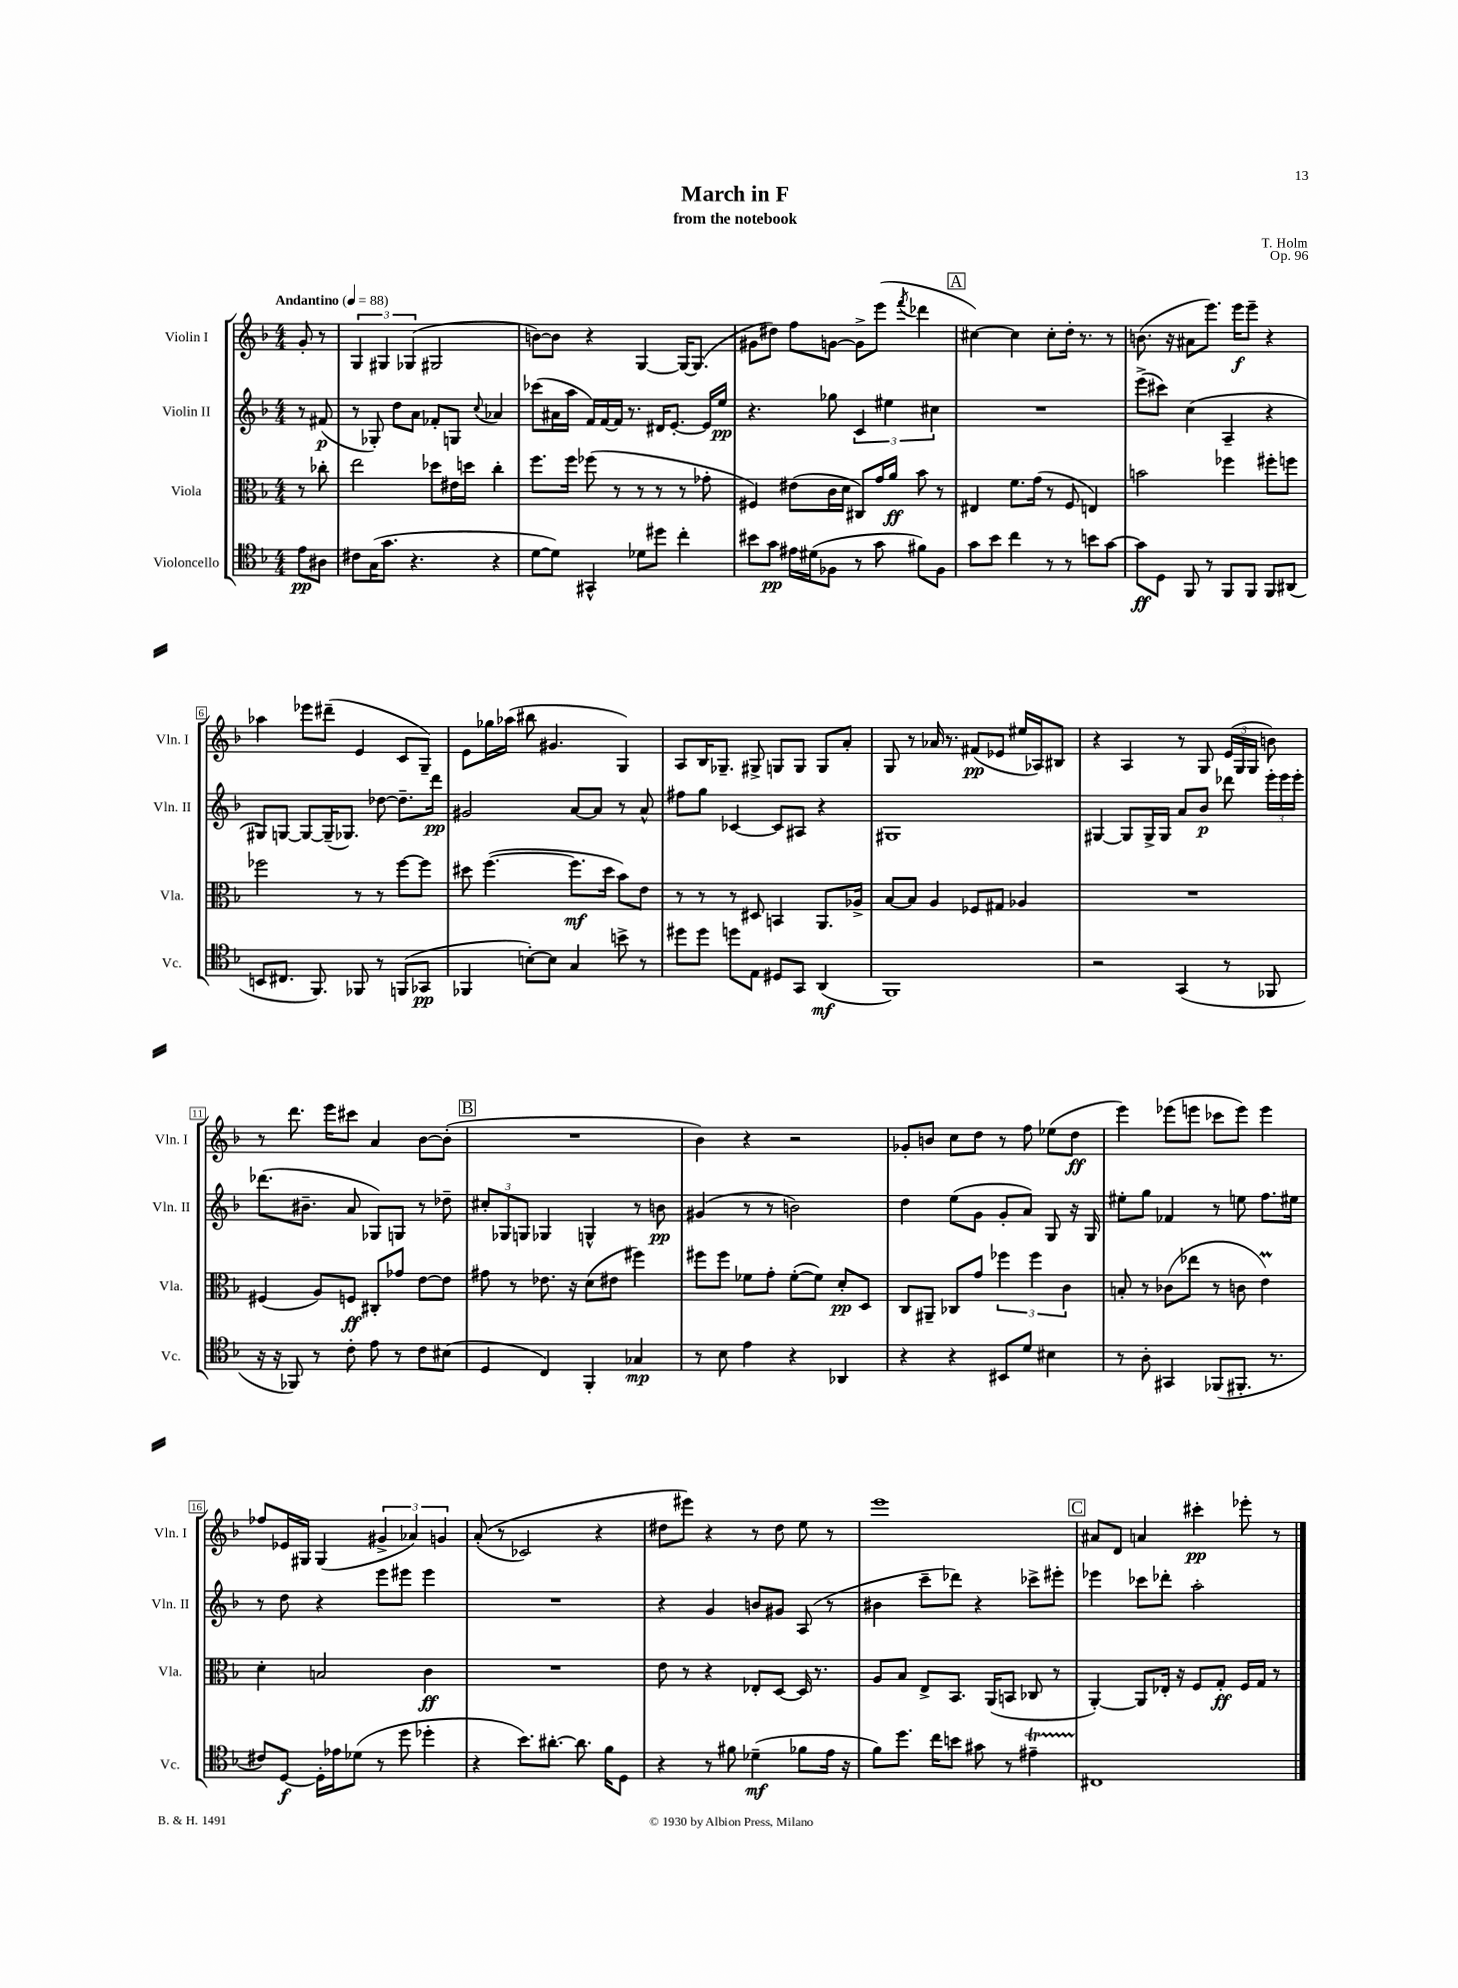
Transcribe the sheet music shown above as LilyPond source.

\header { title = "March in F" composer = "T. Holm" subtitle = "from the notebook" opus = "Op. 96" }
<<
\new StaffGroup <<
\new Staff = "s0" \with { instrumentName = "Violin I" shortInstrumentName = "Vln. I" } {
    \clef treble \key f \major \numericTimeSignature \time 4/4 \partial 4 \tempo "Andantino" 4 = 88
    \autoBeamOff g'8-. r8 |
    \tuplet 3/2 { g4 gis4 ges4( } gis2 |
    b'8[~) b'8] r4 g4~ g16[~ g8.]( |
    gis'8[ dis''8]) f''8[ g'8]~ g'8[-> e'''8]( \acciaccatura { f'''8 } des'''4 |
    \mark \markup { \box "A" } cis''4~) cis''4 cis''8[-. d''16]-. r8. r8 |
    b'8.( r16 ais'8[ e'''8.]) e'''16[\f e'''8]-- r4 |
    aes''4 ees'''8[ dis'''8]--( e'4 c'8[ g8]--) |
    e'8[ ges''16 aes''16]( bis''8 gis'4. g4) |
    a8[ bes16 ges8.]-- gis8-> g8[ g8] g8[ a'8]-. |
    g8 r8 aes'16 r8. fis'8[\pp( ees'8] eis''16[ aes16) bis8] |
    r4 a4 r8 g8 \tuplet 3/2 { e'16[( g16 g16] } b'8) |
    r8 d'''8. e'''16[ cis'''8] a'4 bes'8[~ bes'8]-.( |
    \mark \markup { \box "B" } R1 |
    bes'4) r4 r2 |
    ges'8[-. b'8] c''8[ d''8] r8 f''8 ees''8[( d''8]\ff |
    e'''4) ees'''8[( e'''8] ces'''8[ e'''8]) e'''4 |
    fes''8[ ees'16 gis16] gis4( \tuplet 3/2 { gis'4-> aes'4) g'4 } |
    a'8-.(\( r8 ces'2) r4 |
    dis''8[ eis'''8]\) r4 r8 dis''8 e''8 r8 |
    e'''1 |
    \mark \markup { \box "C" } ais'8[ d'8] a'4 cis'''4-.\pp ees'''8-. r8 \bar "|." |
}
\new Staff = "s1" \with { instrumentName = "Violin II" shortInstrumentName = "Vln. II" } {
    \clef treble \key f \major \numericTimeSignature \time 4/4 \partial 4
    \autoBeamOff r8 fis'8\p( |
    r8 ges8-.) d''8[ a'8] fes'8[-. g8] \appoggiatura { c''8 } aes'4 |
    ces'''8[( ais'16 a''16] f'16[) f'16~ f'16] r8. dis'16[ e'8.]~-. e'16[ e''16]\pp |
    r4. ges''8 \tuplet 3/2 { c'4 eis''4 cis''4 } |
    \mark \markup { \box "A" } R1 |
    e'''8[->( cis'''8]) c''4( a4-- r4 |
    gis8[) g8]~ g8[~ g16--( ges8.]) des''8~ des''8.[-- d'''16]\pp |
    gis'2 a'8[~ a'8] r8 a'8-^ |
    fis''8[ g''8] ces'4~ ces'8[ ais8] r4 |
    gis1 |
    gis4~ gis8[ gis16-> gis16] a'8[ bes'8]\p des'''8 \tuplet 3/2 { e'''16[-. e'''16 e'''16]-. } |
    des'''8.[( bis'8.]-- a'8 ges8[) g8] r8 des''8-- |
    \mark \markup { \box "B" } \tuplet 3/2 { cis''8[-. ges8 g8] } ges4 g4-^ r8 b'8\pp |
    gis'4( r8 r8 b'2) |
    d''4 e''8[( g'8] g'8[-. a'8]) g8 r16 g16 |
    eis''8[-. g''8] fes'4 r8 e''8 f''8.[ eis''16] |
    r8 d''8 r4 e'''8[ eis'''8] eis'''4 |
    R1 |
    r4 g'4 b'8[ gis'8] a8( r8 |
    bis'4 c'''8[-- des'''8]) r4 ces'''8[-> eis'''8]-. |
    \mark \markup { \box "C" } ees'''4 ces'''8[ des'''8]-. a''2-. \bar "|." |
}
\new Staff = "s2" \with { instrumentName = "Viola" shortInstrumentName = "Vla." } {
    \clef alto \key f \major \numericTimeSignature \time 4/4 \partial 4
    \autoBeamOff r8 ces''8-. |
    e''2 des''8[ eis'16 d''16] c''4-. |
    f''8.[ f''16] fes''8( r8 r8 r8 r8 ges'8-. |
    fis4) eis'8[( c'16 d'16] cis8[) g'16 a'16]\ff bes'8 r8 |
    \mark \markup { \box "A" } eis4 f'8.[ g'16]( r8 f8 e4) |
    b'2 fes''4 fis''8[-. f''8] |
    fes''2 r8 r8 fes''8[~ fes''8] |
    dis''8 f''4.~( f''8.[\mf dis''16] bes'8[) e'8] |
    r8 r8 r8 dis8 b,4 a,8.[ aes16]-> |
    bes8[~ bes8] a4 fes8[ gis8] aes4 |
    R1 |
    fis4( a8[) f8]\ff cis8[-. ges'8] e'8[~ e'8] |
    \mark \markup { \box "B" } gis'8 r8 ees'8. r16 d'8[( eis'8] fis''4) |
    fis''8[ fis''8] fes'8[ g'8]-. fes'8[~-.( fes'8]) d'8[-.\pp d8] |
    c8[ ais,8]-- ces8[ g'8] \tuplet 3/2 { fes''4 fes''4 c'4 } |
    b8-. r8 ces'8[( ees''8] r8 c'8 e'4\prall) |
    d'4-. b2 c'4\ff |
    R1 |
    e'8 r8 r4 ees8[-. d8]~ d16 r8. |
    a8[ bes8] e8[-> bes,8.] a,16[( b,8] ces8 r8 |
    \mark \markup { \box "C" } a,4~-.) a,8[ ees16]-. r16 f8[ g8]-.\ff f16[ g16] r8 \bar "|." |
}
\new Staff = "s3" \with { instrumentName = "Violoncello" shortInstrumentName = "Vc." } {
    \clef tenor \key f \major \numericTimeSignature \time 4/4 \partial 4
    \autoBeamOff e'8[\pp ais8] |
    cis'8[ g16( g'8.] r4. r4 |
    d'8[~ d'8]) gis,4-^ des'8[ dis''8] c''4-. |
    bis'8[ g'8]\pp eis'16[ dis'16( fes8] r8 g'8 fis'8[) fes8] |
    \mark \markup { \box "A" } g'8[ bes'8] c''4 r8 r8 b'8[ g'8]~ |
    g'8[\ff d8] f,8 r8 f,8[ f,8] f,8[ ais,8]( |
    b,8[ cis8.] f,8.) fes,8 r8 f,8[( ges,8]\pp |
    fes,4 b8[~-.) b8] g4 b'8-> r8 |
    dis''8[ dis''8] d''8[ e8] dis8[ g,8] a,4\mf( |
    f,1) |
    r2 g,4( r8 fes,8 |
    r16 r16 fes,8) r8 c'8-. e'8 r8 c'8[ bis8]( |
    \mark \markup { \box "B" } d4 c4) f,4-. ges4\mp |
    r8 bes8 e'4 r4 aes,4 |
    r4 r4 bis,8[ d'8] bis4 |
    r8 a8-. gis,4 fes,8[( fis,8.]-. r8. |
    cis'8[) d8]~\f d16[-. ees'16 des'8]( r8 d''8 des''4-. |
    r4 bes'8.[) ais'8.]~-. ais'8. f'16[ d8] |
    r4 r8 fis'8 des'4--\mf( fes'8[ e'16] r16 |
    f'8[) d''8.] c''16[ b'8] gis'8 r8 eis'4--\startTrillSpan |
    \mark \markup { \box "C" } cis1\stopTrillSpan \bar "|." |
}
>>
>>
\layout { \context { \Score \override BarNumber.stencil = #(make-stencil-boxer 0.1 0.3 ly:text-interface::print) } }
